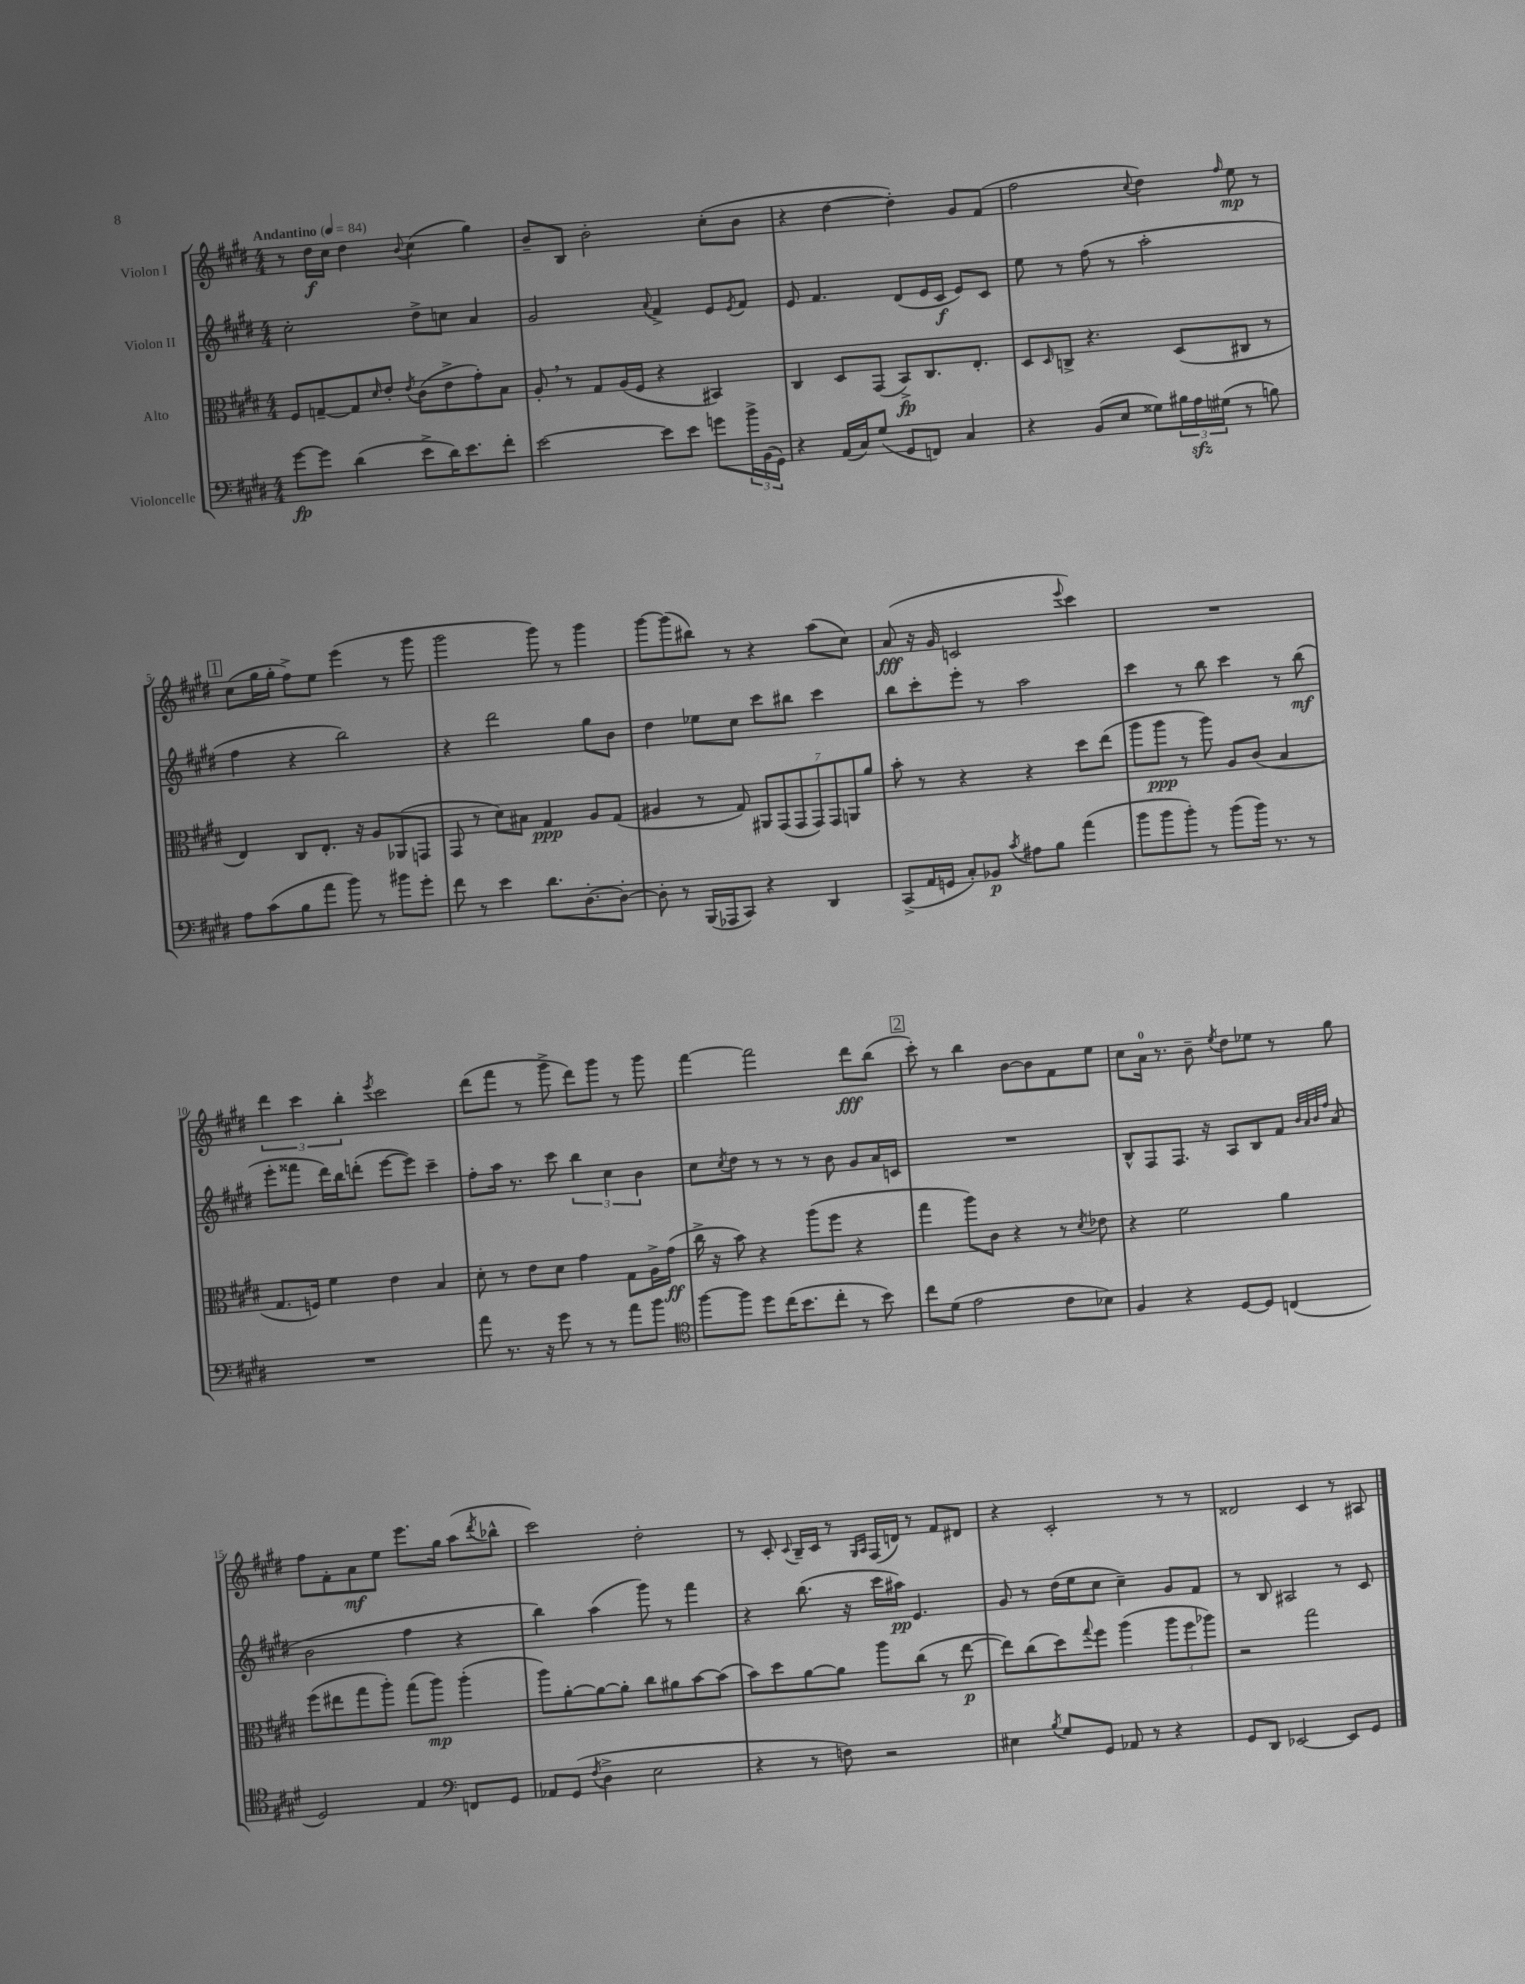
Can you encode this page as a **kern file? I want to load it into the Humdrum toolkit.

**kern	**dynam	**kern	**dynam	**kern	**dynam	**kern	**dynam
*part4	*part4	*part3	*part3	*part2	*part2	*part1	*part1
*staff4	*staff4	*staff3	*staff3	*staff2	*staff2	*staff1	*staff1
*I"Violoncelle	*	*I"Alto	*	*I"Violon II	*	*I"Violon I	*
*clefF4	*	*clefC3	*	*clefG2	*	*clefG2	*
*k[f#c#g#d#]	*	*k[f#c#g#d#]	*	*k[f#c#g#d#]	*	*k[f#c#g#d#]	*
*M4/4	*	*M4/4	*	*M4/4	*	*M4/4	*
*MM84	*	*MM84	*	*MM84	*	*MM84	*
=1	=1	=1	=1	=1	=1	=1	=1
!	!	!	!	!	!	!LO:TX:a:B:t=Andantino	!
[8g#\L	fp	8F#/L	.	2cc#'\	.	8r	.
8g#\J]	.	[8Gn~/	.	.	.	16dd#\LL	f
.	.	.	.	.	.	16cc#\JJ	.
(4d#\	.	8G/]	.	.	.	4dd#\	.
.	.	16qqd#/	.	.	.	.	.
.	.	8e'/J	.	.	.	.	.
.	.	8qe/	.	.	.	8qqb/	.
8e^\L	.	(8c#\L	.	8dd#^\L	.	(4cc#\	.
16d#\K)	.	8e^\	.	8ccn\J	.	.	.
8.e\	.	.	.	.	.	.	.
.	.	8g#'\)	.	4a/	.	4gg#\)	.
8f#'\J	.	8B\J	.	.	.	.	.
=2	=2	=2	=2	=2	=2	=2	=2
[2e\	.	8A',/	.	2g#/	.	8b~/L	.
.	.	8r	.	.	.	8B/J	.
.	.	8G#/L	.	.	.	2b'\	.
.	.	(16A/L	.	.	.	.	.
.	.	16F#/JJ	.	.	.	.	.
.	.	.	.	8qqa/	.	.	.
8e\L]	.	4r	.	4f#^/	.	.	.
8e\J	.	.	.	.	.	.	.
8gn\L	.	4BB#X/)	.	8e/L	.	(8cc#'\L	.
.	.	.	.	8qe/	.	.	.
24b^\L	.	.	.	8f#/J	.	8b\J	.
(24BB\	.	.	.	.	.	.	.
24GG#\JJ)	.	.	.	.	.	.	.
=3	=3	=3	=3	=3	=3	=3	=3
4r	.	4C#/	.	8e/	.	4r	.
.	.	.	.	4.f#/	.	.	.
(16AA/LL	.	8D#/L	.	.	.	[4dd#\	.
16C#/J)	.	.	.	.	.	.	.
(8G#/J	.	(8GG#/J	.	.	.	.	.
8GG#/L	.	8BB^/L)	fp	(8d#/L	.	4dd#'\])	.
8FFn/J)	.	8.C#/	.	16e/L	.	.	.
.	.	.	.	16c#/JJ	f	.	.
4C#/	.	.	.	8e/L)	.	8g#/L	.
.	.	8.E'/J	.	.	.	.	.
.	.	.	.	8c#/J	.	(8f#/J	.
=4	=4	=4	=4	=4	=4	=4	=4
4r	.	8D#/L	.	8ee\	.	2ff#\	.
.	.	16qqD#/	.	.	.	.	.
.	.	8Cn^/J	.	8r	.	.	.
(8BB/L	.	4.r	.	(8ff#\	.	.	.
8E/J	.	.	.	8r	.	.	.
.	.	.	.	.	.	8qqcc#/	.
8G##X\L)	.	.	.	2aa'\	.	4dd#\)	.
24B#X\L	.	(8D#/L	.	.	.	.	.
24Azz\	.	.	.	.	.	.	.
(24G#X\JJ	.	.	.	.	.	.	.
.	.	.	.	.	.	16qqff#/	.
8r	.	8C#X/J	.	.	.	8ee\	mp
8Bn\)	.	8r	.	.	.	8r	.
!!LO:LB:g=z
!!LO:REH:place=s1:t=1
=5	=5	=5	=5	=5	=5	=5	=5
8A\L	.	4E/)	.	4ff#\	.	(8cc#\L	.
(8c#\	.	.	.	.	.	16gg#\L	.
.	.	.	.	.	.	16gg#'\JJ	.
8B\	.	8C#/L	.	4r	.	8ff#^\L)	.
8a\J	.	8.E'/J	.	.	.	8ee\J	.
8b\)	.	.	.	2bb\)	.	(4eee\	.
.	.	16r	.	.	.	.	.
8r	.	8A/L	.	.	.	.	.
8b#X\L	.	(8AA-X/	.	.	.	8r	.
8g#'\J	.	8GGn/J	.	.	.	8ggg#\	.
=6	=6	=6	=6	=6	=6	=6	=6
8f#\	.	8GG#/	.	4r	.	2ggg#\	.
8r	.	8r	.	.	.	.	.
4e\	.	8d#\L)	.	2ddd#\	.	.	.
.	.	8B#X\J	.	.	.	.	.
8.d#\L	.	4G#/	ppp	.	.	8ggg#\)	.
.	.	.	.	.	.	8r	.
[8.D#'\	.	.	.	.	.	.	.
.	.	8A/L	.	8gg#\L	.	4ggg#\	.
8D#'\J_	.	(8G#/J	.	8b\J	.	.	.
=7	=7	=7	=7	=7	=7	=7	=7
8D#'\]	.	4A#X/	.	4dd#\	.	[8ggg#\L	.
8r	.	.	.	.	.	(8ggg#\]	.
(16BBB/LL	.	8r	.	8ee-X\L	.	8bb#X\J)	.
16AAA-X/J	.	.	.	.	.	.	.
8CC#/J)	.	8G#/)	.	8cc#\J	.	8r	.
4r	.	14AA#X/L	.	8ccc#\L	.	4r	.
.	.	(14GG#/	.	.	.	.	.
.	.	.	.	8bb#X\J	.	.	.
.	.	14GG#/	.	.	.	.	.
.	.	14GG#/)	.	.	.	.	.
4DD#/	.	.	.	4ccc#\	.	(8aa\L	.
.	.	14GG#/	.	.	.	.	.
.	.	14AAn/	.	.	.	.	.
.	.	.	.	.	.	8cc#\J)	.
.	.	14a/J	.	.	.	.	.
=8	=8	=8	=8	=8	=8	=8	=8
(8CC#^/L	.	8b'\	.	8bb\L	.	(8a/	fff
16AA/L	.	8r	.	8ccc#'\	.	16r	.
16GGn/JJ	.	.	.	.	.	16g#/	.
8C#'/L)	.	4r	.	8eee'\J	.	2cn/	.
8BB-X/J	p	.	.	8r	.	.	.
8qc#/	.	.	.	.	.	.	.
8A#X\L	.	4r	.	2aa\	.	.	.
8B\J	.	.	.	.	.	.	.
.	.	.	.	.	.	8qqeee/	.
(4a\	.	8dd#\L	.	.	.	4ccc#\)	.
.	.	(8ee\J	.	.	.	.	.
=9	=9	=9	=9	=9	=9	=9	=9
8b\L	.	8aa\L	.	4ccc#\	.	1r	.
8b\	.	8aa\J	ppp	.	.	.	.
8b'\J)	.	8r	.	8r	.	.	.
8r	.	8aa\)	.	8bb\	.	.	.
(8b\L	.	8A/L	.	4ccc#\	.	.	.
16b\Jk)	.	(8c#/J	.	.	.	.	.
8.r	.	.	.	.	.	.	.
.	.	4B/	.	8r	.	.	.
8r	.	.	.	(8bb\	mf	.	.
!!LO:LB:g=z
=10	=10	=10	=10	=10	=10	=10	=10
1r	.	8.G#/L	.	8eee'\L	.	6ddd#\	.
.	.	.	.	8fff##X\J	.	.	.
.	.	.	.	.	.	6ccc#\	.
.	.	16Fn/Jk)	.	.	.	.	.
.	.	4f#\	.	16ddd#\LL)	.	.	.
.	.	.	.	16bb\J	.	.	.
.	.	.	.	.	.	6bb'\	.
.	.	.	.	(8dddn'\J	.	.	.
.	.	.	.	.	.	8qeee/	.
.	.	4e\	.	[8eee\L	.	2ccc#\	.
.	.	.	.	8eee\J])	.	.	.
.	.	4B/	.	4ccc#~\	.	.	.
=11	=11	=11	=11	=11	=11	=11	=11
8a\	.	8d#'\	.	8ff#'\L	.	(8ddd#\L	.
8.r	.	8r	.	16aa\Jk	.	8fff#\J	.
.	.	.	.	8.r	.	.	.
.	.	8e\L	.	.	.	8r	.
16r	.	.	.	.	.	.	.
8g#\	.	8d#\J	.	8ccc#\	.	8ggg#^\	.
8r	.	4g#\	.	6bb\	.	8ddd#\L)	.
8r	.	.	.	.	.	8ggg#\J	.
.	.	.	.	6cc#\	.	.	.
8a\L	.	8G#\L	.	.	.	8r	.
.	.	.	.	6b\	.	.	.
8b\J	.	16A^\L	.	.	.	8ggg#\	.
.	.	(16g#\JJ	ff	.	.	.	.
=12	=12	=12	=12	=12	=12	=12	=12
*clefC4	*	*	*	*	*	*	*
[8ff#\L	.	16cc#^\	.	8cc#\L	.	[4fff#\	.
.	.	16r	.	.	.	.	.
.	.	.	.	8qcc#/	.	.	.
8ff#\J]	.	8b\)	.	8dd#\J	.	.	.
8dd#\L	.	4r	.	8r	.	2fff#\]	.
(16cc#\K	.	.	.	8r	.	.	.
8.b\	.	.	.	.	.	.	.
.	.	(8aa\L	.	8r	.	.	.
8cc#'\J	.	8ff#\J	.	8b\	.	.	.
8r	.	4r	.	8g#/L	.	8ddd#\L	fff
8b\)	.	.	.	16a/L	.	(8bb\J	.
.	.	.	.	16cn/JJ	.	.	.
!!LO:REH:place=s1:t=2
=13	=13	=13	=13	=13	=13	=13	=13
8cc#\L	.	4gg#\	.	1r	.	8ccc#'\)	.
(8d#\J	.	.	.	.	.	8r	.
2e\	.	8aa\L)	.	.	.	4bb\	.
.	.	8c#\J	.	.	.	.	.
.	.	4r	.	.	.	[8b\L	.
.	.	.	.	.	.	8b\]	.
8c#\L	.	8r	.	.	.	8f#\	.
.	.	8qd#/	.	.	.	.	.
8B-X\J)	.	8e-X\	.	.	.	8ee\J	.
=14	=14	=14	=14	=14	=14	=14	=14
4F#/	.	4r	.	8B^^/L	.	8cc#\L	.
.	.	.	.	8F#/	.	16a\Jk	.
.	.	.	.	.	.	8.r	.
4r	.	2f#\	.	8.F#/J	.	.	.
.	.	.	.	.	.	8b~\	.
.	.	.	.	16r	.	.	.
.	.	.	.	.	.	8qee/	.
[8D#/L	.	.	.	8A/L	.	8dd#\L	.
8D#/J]	.	.	.	8B/	.	8ee-X\J	.
(4Cn/	.	4a\	.	8f#/J	.	8r	.
.	.	.	.	32qqb/LLL	.	.	.
.	.	.	.	32qqa/	.	.	.
.	.	.	.	32qqb/	.	.	.
.	.	.	.	32qqff#/JJJ	.	.	.
.	.	.	.	(8a/	.	8gg#\	.
!!LO:LB:g=z
=15	=15	=15	=15	=15	=15	=15	=15
2D#/)	.	(8ff#\L	.	2b\	.	8ff#\L	.
.	.	8ee#X\	.	.	.	8f#'\	.
.	.	8gg#\	.	.	.	8a\	mf
.	.	8aa'\J)	.	.	.	8ee\J	.
4E/	.	(8gg#\L	.	4ff#\	.	8.eee\L	.
.	.	8aa\J)	mp	.	.	.	.
.	.	.	.	.	.	16gg#\Jk	.
*clefF4	*	*	*	*	*	*	*
8FFn/L	.	(4aa'\	.	4r	.	(8aa\L	.
.	.	.	.	.	.	8qddd#/	.
8GG#/J	.	.	.	.	.	8bb-X^^\J	.
=16	=16	=16	=16	=16	=16	=16	=16
8AA-X/L	.	8aa\L)	.	4bb\)	.	2ccc#\)	.
(8GG#/J	.	[8a'\	.	.	.	.	.
8qF#/	.	.	.	.	.	.	.
4D#^\	.	8a\_	.	(4aa\	.	.	.
.	.	8a'\J]	.	.	.	.	.
2E\	.	8cc#\L	.	8ggg#\)	.	2dd#'\	.
.	.	8a#X\	.	8r	.	.	.
.	.	[8b\	.	4fff#\	.	.	.
.	.	(8b\J]	.	.	.	.	.
=17	=17	=17	=17	=17	=17	=17	=17
4r	.	8b\L)	.	4r	.	8r	.
.	.	8dd#\	.	.	.	8c#'/	.
.	.	.	.	.	.	8qqc#/	.
8r	.	[8a\	.	(8.bb\	.	16B~/LL	.
.	.	.	.	.	.	16c#/JJ	.
8Fn\)	.	8a\J]	.	.	.	8r	.
.	.	.	.	16r	.	.	.
.	.	.	.	.	.	16qqG#/LL	.
.	.	.	.	.	.	16qqA/JJ	.
2r	.	8aa\L	.	16ccc#\LL	.	(16F#/LL	.
.	.	.	.	16aa#X\JJ)	pp	16dn/JJ)	.
.	.	(8cc#\J	.	4.e/	.	8r	.
.	.	8r	.	.	.	8f#/L	.
.	.	[8ee\	p	.	.	8d#X/J	.
=18	=18	=18	=18	=18	=18	=18	=18
4E#X\	.	8ee\L])	.	8g#/	.	4r	.
.	.	(8cc#\	.	8r	.	.	.
8qB/	.	.	.	.	.	.	.
8G#/L	.	8dd#\)	.	(16dd#\LL	.	2c#'/	.
.	.	.	.	16ee\J	.	.	.
.	.	8qqgg#/	.	.	.	.	.
8GG#/J	.	8ff#\J	.	8cc#\J	.	.	.
8AA-X/	.	(4aa\	.	4cc#~\)	.	.	.
8r	.	.	.	.	.	.	.
4r	.	12aa\L	.	8g#/L	.	8r	.
.	.	12ff#\	.	.	.	.	.
.	.	.	.	8f#/J	.	8r	.
.	.	12aa-X\J)	.	.	.	.	.
=19	=19	=19	=19	=19	=19	=19	=19
8GG#/L	.	2r	.	8r	.	2d##X/	.
8DD#/J	.	.	.	8B/	.	.	.
[2EE-X/	.	.	.	2A#X/	.	.	.
.	.	2gg#\	.	.	.	4c#/	.
8EE-/L]	.	.	.	8r	.	8r	.
8GG#/J	.	.	.	8c#/	.	8A#X/	.
==	==	==	==	==	==	==	==
*-	*-	*-	*-	*-	*-	*-	*-
